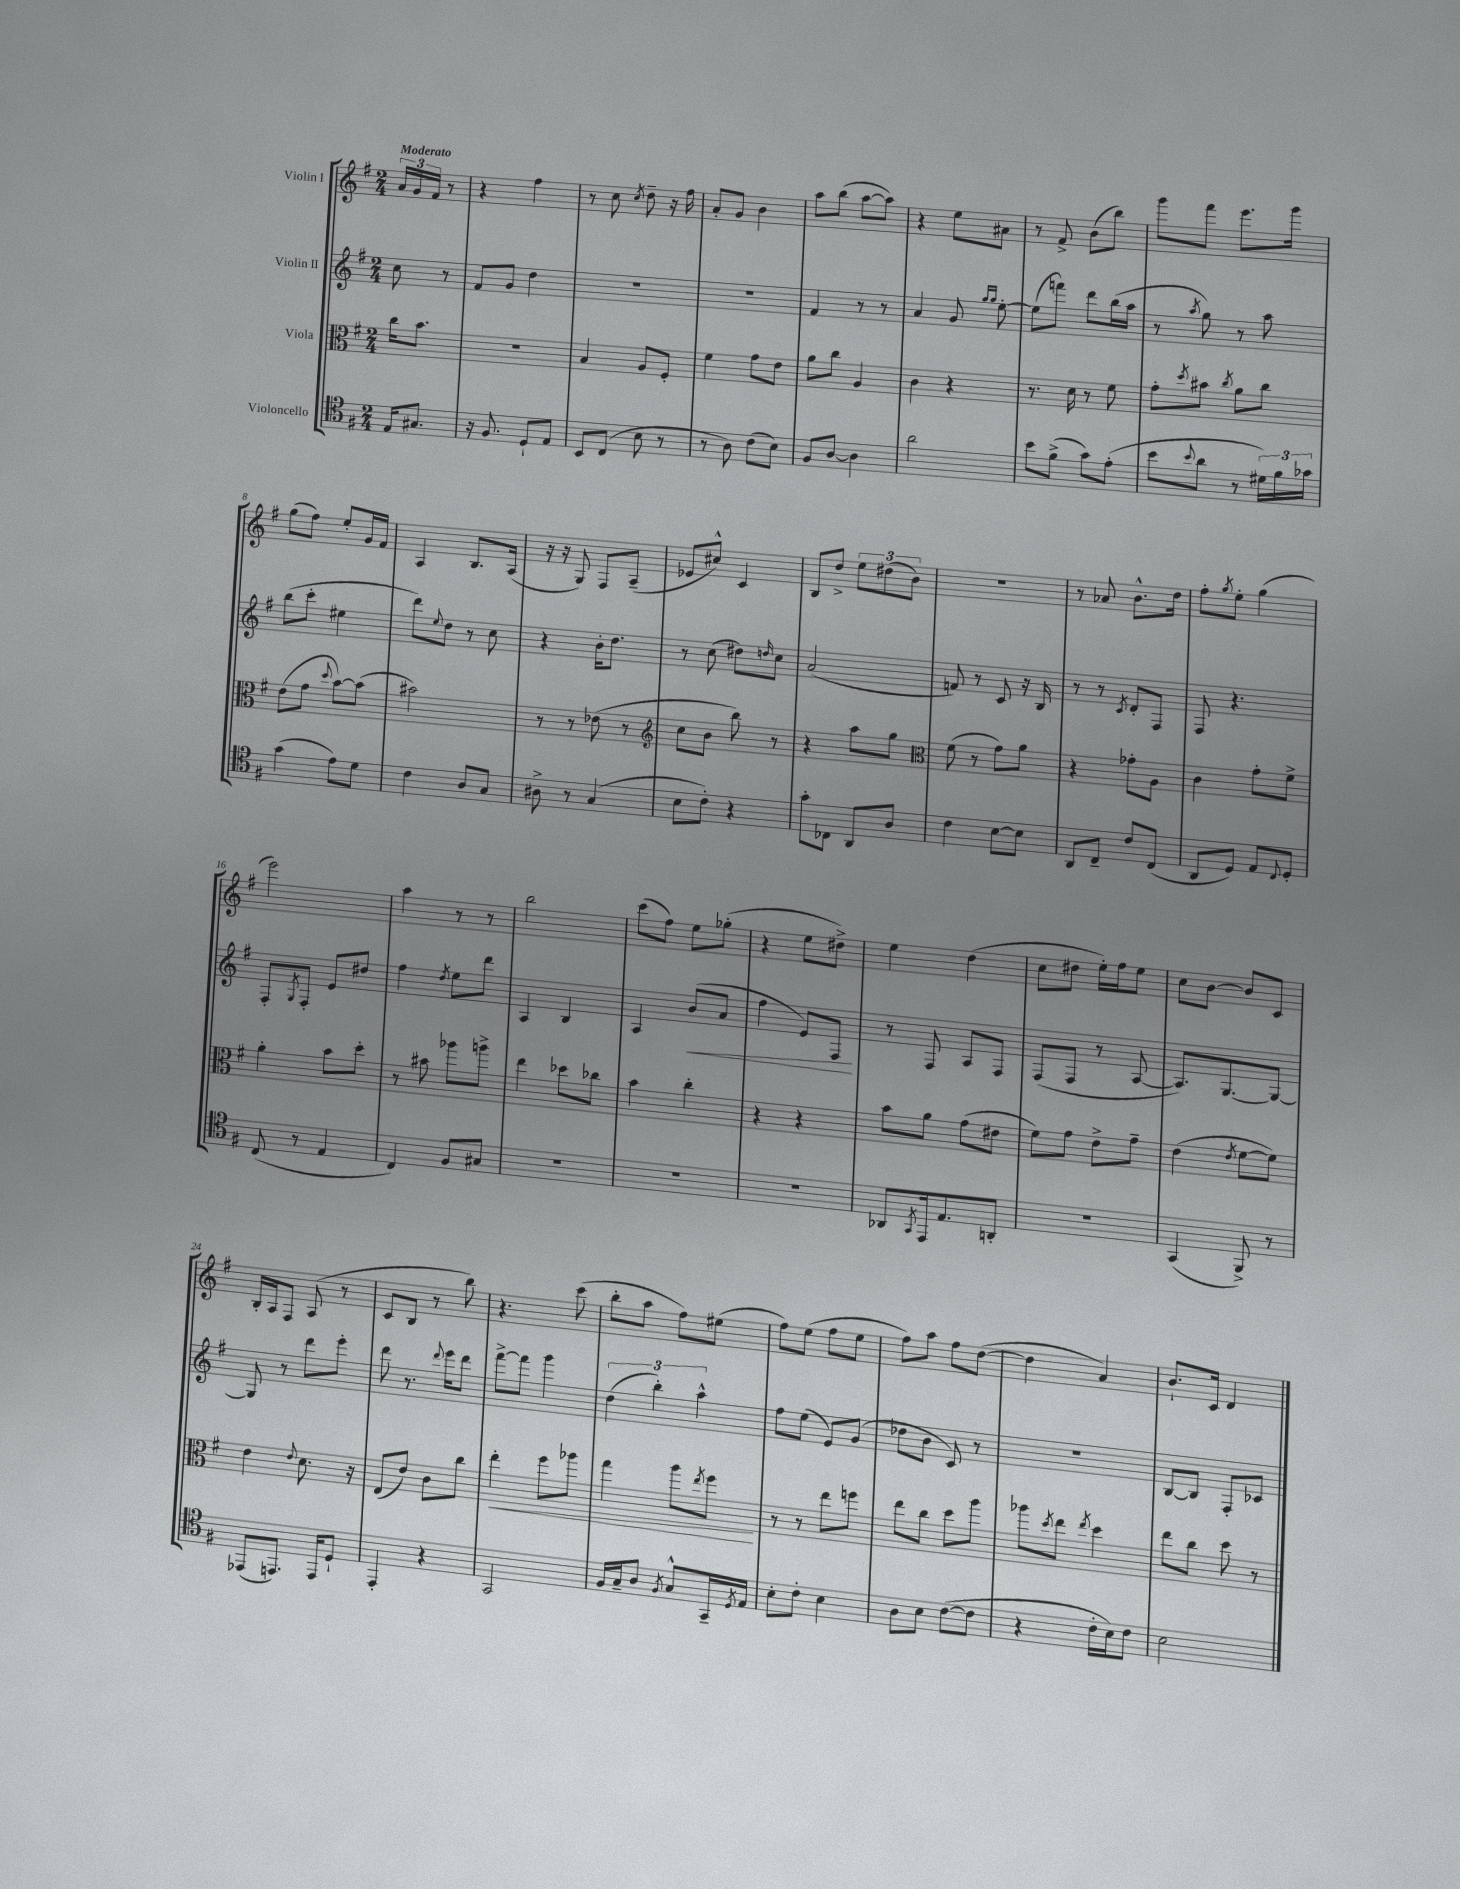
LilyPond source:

<<
\new StaffGroup <<
\new Staff = "s0" \with { instrumentName = "Violin I" } {
    \clef treble \key g \major \numericTimeSignature \time 2/4 \partial 4 \tempo "Moderato"
    \tuplet 3/2 { a'16 g'16 fis'16 } r8 |
    r4 fis''4 |
    r8 c''8 \acciaccatura { c''8 } d''8-- r16 fis''16 |
    a'8-. g'8 b'4 |
    a''8 b''8( a''8~ a''8) |
    r4 e''8 ais'8 |
    r8 fis'8-> b'8( b''8) |
    g'''8 fis'''8 e'''8. g'''16 |
    g''8( fis''8) e''8-. g'16 fis'16 |
    a4 b8. a16( |
    r16 r16 g8) fis8 a8--( |
    ees'8 cis''8-^) c'4 |
    b8 d''8-> \tuplet 3/2 { e''8 dis''8( b'8) } |
    R2 |
    r8 aes'8 b'8.-^ d''16 |
    fis''8-. \acciaccatura { g''8 } e''8-. g''4( |
    e'''2) |
    a''4 r8 r8 |
    b''2 |
    c'''8( fis''8) e''8 ges''8-.( |
    r4 e''8 dis''8->) |
    e''4 d''4( |
    c''8 dis''8 e''16-.) fis''16 e''8 |
    c''8 b'8~ b'8 c'8 |
    b16-. a16 fis8 a8( r8 |
    c'8 b8 r8 b''8) |
    r4. c'''8( |
    b''8-. a''8 fis''8) eis''8( |
    fis''8) e''8( fis''8 e''8 |
    fis''8) a''8 fis''8 d''8~( |
    d''4 a'4) |
    b'8.-! c'16 d'4 \bar "|." |
}
\new Staff = "s1" \with { instrumentName = "Violin II" } {
    \clef treble \key g \major \numericTimeSignature \time 2/4 \partial 4
    c''8 r8 |
    fis'8 g'8 d''4 |
    R2 |
    R2 |
    fis'4 r8 r8 |
    a'4 g'8 \grace { g''16 g''16 } e''8~-. |
    e''8( f'''8) d'''8 b''16( a''16 |
    r8 \acciaccatura { a''8 } g''8) r8 a''8 |
    b''8( c'''8-. eis''4 |
    d'''8) \appoggiatura { e''8 } d''8 r8 c''8 |
    r4 b'16-. d''8. |
    r8 c''8( dis''8) \grace { d''16 } c''8 |
    a'2( |
    f'8) r8 c'8 r16 b16 |
    r8 r8 \acciaccatura { c'8 } d'8-. fis8 |
    fis8 r4. |
    fis8-. \acciaccatura { g8 } fis8-. e'8 dis''8 |
    fis''4 \acciaccatura { d''8 } e''8 d'''8 |
    a4 b4 |
    a4 b'8\<( a'8 |
    fis''4 e'8) fis8\! |
    r8 fis8 a8 fis8 |
    fis8( fis8 r8 a8~ |
    a8.) g8.~ g8~ |
    g8 r8 d'''8 e'''8-. |
    d'''8 r8. \appoggiatura { d'''8 } e'''16 d'''8 |
    fis'''8~-> fis'''8 g'''4 |
    \tuplet 3/2 { d''4( b''4-.) a''4-^ } |
    fis''8 e''8( e'8) g'8( |
    des''8 b'8 c'8) r8 |
    R2 |
    b8~ b8 fis8-. ces'8 \bar "|." |
}
\new Staff = "s2" \with { instrumentName = "Viola" } {
    \clef alto \key g \major \numericTimeSignature \time 2/4 \partial 4
    c''16 b'8. |
    R2 |
    b4 a8 fis8-. |
    fis'4 g'8 e'8 |
    a'8 c''8 a4 |
    c'4 r4 |
    r8. d'16 r8 fis'8 |
    g'8-. \acciaccatura { d''8 } bis'8 \acciaccatura { c''8 } a'8 c''8 |
    e'8( g'8 \appoggiatura { d''8 } b'8~) b'8( |
    bis'2) |
    r8 r8 ees'8( r8 |
    \clef treble c''8 b'8 b''8) r8 |
    r4 a''8 g''8 |
    \clef alto fis'8( r8 g'8) a'8 |
    r4 ges'8-. a8 |
    c'4 g'8-. fis'8-> |
    a'4-. b'8 d''8-. |
    r8 bis'8 aes''8 a''8-> |
    e''4 des''8 ces''8 |
    b'4 c''4-. |
    r4 r4 |
    b'8 a'8 g'8( eis'8 |
    fis'8) g'8 e'8-> g'8-- |
    e'4( \acciaccatura { e'8 } fis'8~ fis'8) |
    e'4 \appoggiatura { e'8 } d'8. r16 |
    e8( e'8) c'8 c''8 |
    e''4-.\< fis''8 aes''8 |
    g''4 a''8 \acciaccatura { e''8 } fis''8\! |
    r8 r8 e''8 f''8 |
    e''8 c''8 d''8 a''8 |
    aes''8 \acciaccatura { d''8 } e''8 \acciaccatura { e''8 } d''4 |
    e''8 c''8 d''8 r8 \bar "|." |
}
\new Staff = "s3" \with { instrumentName = "Violoncello" } {
    \clef tenor \key g \major \numericTimeSignature \time 2/4 \partial 4
    e16 gis8. |
    r16 fis8. d8-! e8 |
    b,8 c8( b8 r8 |
    r8 a8) c'8( b8) |
    fis8 a8~ a4 |
    a'2 |
    b'8 fis'8->( g'8) e'8-.( |
    b'8 \appoggiatura { b'8 } a'8 r8 \tuplet 3/2 { dis'16) fis'16 ges'16 } |
    g'4( e'8) d'8 |
    c'4 a8 g8 |
    ais8-> r8 g4( |
    b8 c'8-.) r4 |
    g'8-. ces8 a,8 a8 |
    c'4 b8~ b8 |
    a,8 c8-- c'8 c8( |
    a,8 d8) e8 \appoggiatura { c8 } d8-. |
    c8( r8 e4 |
    c4) fis8 gis8 |
    R2 |
    R2 |
    R2 |
    aes,8 \acciaccatura { g,8 } e,16 e8. a,8-. |
    r2 |
    g,4( fis,8->) r8 |
    ees,8( e,8.) e,16 d8-! |
    e,4-. r4 |
    g,2 |
    fis16 g16-- a8 \acciaccatura { fis8 } g8-^ g,16-- \acciaccatura { d8 } e16 |
    b8-. c'8-. b4 |
    a8 b8 c'8~( c'8 |
    r4 c'16-. b16) c'8 |
    b2 \bar "|." |
}
>>
>>
